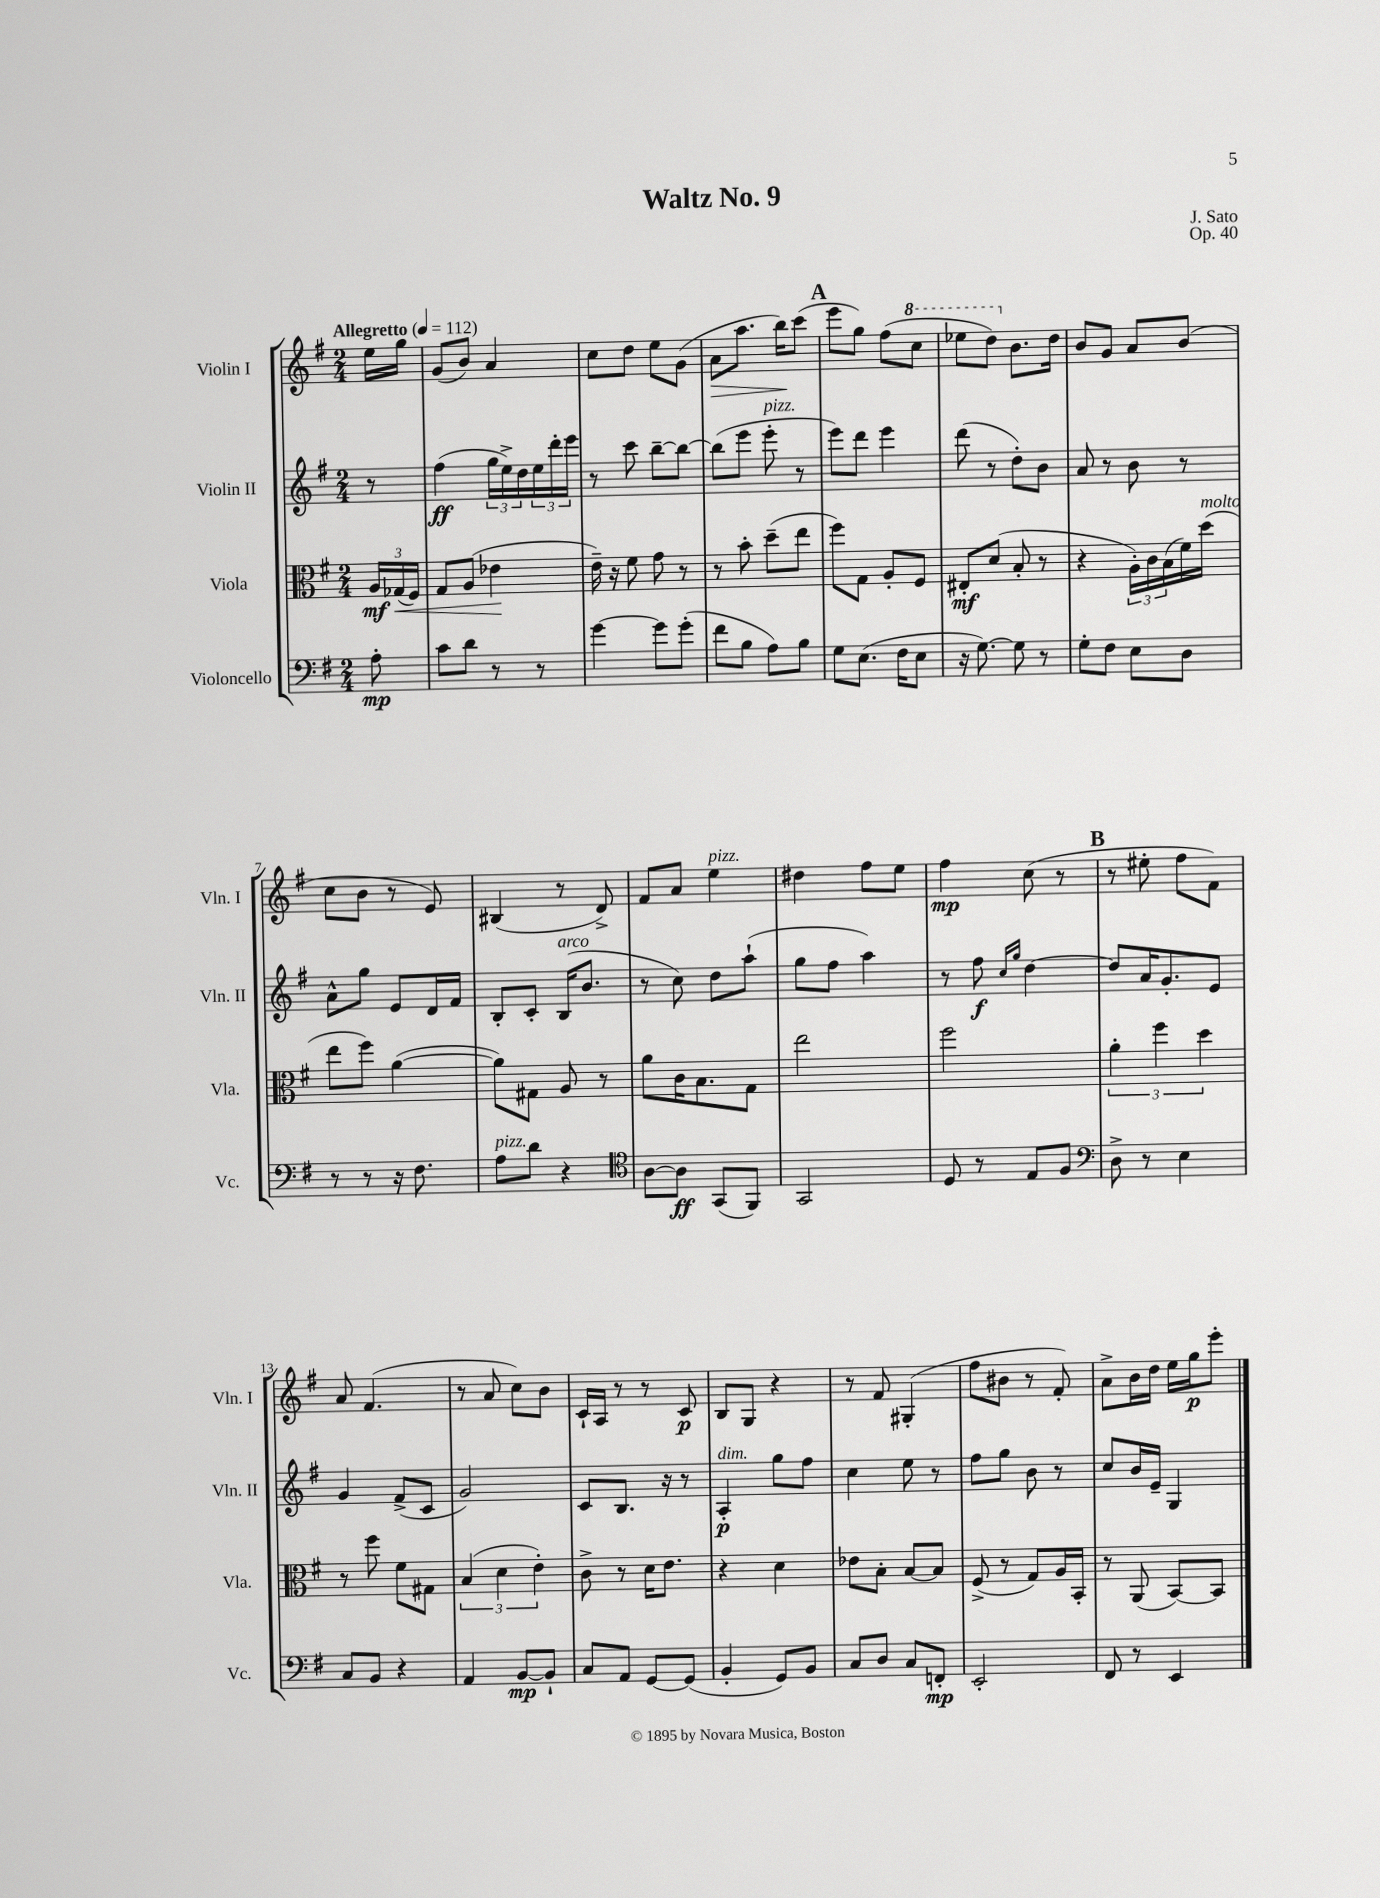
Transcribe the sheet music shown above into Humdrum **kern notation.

**kern	**dynam	**kern	**dynam	**kern	**dynam	**kern	**dynam
*part4	*part4	*part3	*part3	*part2	*part2	*part1	*part1
*staff4	*staff4	*staff3	*staff3	*staff2	*staff2	*staff1	*staff1
*I"Violoncello	*	*I"Viola	*	*I"Violin II	*	*I"Violin I	*
*I'Vc.	*	*I'Vla.	*	*I'Vln. II	*	*I'Vln. I	*
*clefF4	*	*clefC3	*	*clefG2	*	*clefG2	*
*k[f#]	*	*k[f#]	*	*k[f#]	*	*k[f#]	*
*M2/4	*	*M2/4	*	*M2/4	*	*M2/4	*
*MM112	*	*MM112	*	*MM112	*	*MM112	*
=	=	=	=	=	=	=	=
!	!	!	!	!	!	!LO:TX:a:B:t=Allegretto	!
!	!	!	!LO:HP:b	!	!	!	!
8A'\	mp	24A/LL	< mf	8r	.	16ee\LL	.
.	.	(24G-X/	.	.	.	.	.
.	.	.	.	.	.	16gg\JJ	.
.	.	24F#/JJ)	.	.	.	.	.
=1	=1	=1	=1	=1	=1	=1	=1
8c\L	.	8G/L	.	(4ff#\	ff	(8g/L	.
8d\J	.	(8A/J	.	.	.	8b/J)	.
8r	.	4e-X\	.	24gg\LL	.	4a/	.
.	.	.	.	24ee^\)	.	.	.
.	.	.	.	24dd\	.	.	.
8r	.	.	.	24ee\	.	.	.
.	.	.	.	24ddd'\	.	.	.
.	.	.	.	24eee\JJ	.	.	.
.	.	.	[	.	.	.	.
=2	=2	=2	=2	=2	=2	=2	=2
[4g\	.	16e~\)	.	8r	.	8cc\L	.
.	.	16r	.	.	.	.	.
.	.	8f#\	.	8ccc\	.	8dd\J	.
8g\L]	.	8g\	.	[8bb~\L	.	8ee\L	.
(8g'\J	.	8r	.	8bb\J_	.	(8g\J	.
=3	=3	=3	=3	=3	=3	=3	=3
!	!	!	!	!	!	!	!LO:HP:b
8f#\L	.	8r	.	(8bb\L]	.	8a\L	>
8B\J	.	8b'\	.	8eee\J	.	8.aa\J	.
!	!	!	!	!LO:TX:a:i:t=pizz.	!	!	!
8A\L)	.	(8dd~\L	.	8eee'\	.	.	.
.	.	.	.	.	.	16bb\KL)	.
8B\J	.	8ee\J	.	8r	.	(8ccc\J	]
!!LO:REH:place=s1:t=A
=4	=4	=4	=4	=4	=4	=4	=4
8G\L	.	8ff#\L)	.	8eee\L)	.	8eee\L	.
(8.E\J	.	8G\J	.	8ddd\J	.	8gg\J)	.
.	.	8A'/L	.	4eee\	.	(8ff#\L	.
16F#\KL	.	.	.	.	.	.	.
*	*	*	*	*	*	*8va	*
8E\J	.	8F#/J	.	.	.	8ccc\J	.
=5	=5	=5	=5	=5	=5	=5	=5
16r	.	8E#X'/L	mf	(8ddd\	.	8eee-X\L	.
[8.G\)	.	.	.	.	.	.	.
.	.	(8d/J	.	8r	.	8ddd\J)	.
*	*	*	*	*	*	*X8va	*
8G\]	.	8B'/	.	8dd'\L)	.	8.b\L	.
8r	.	8r	.	8b\J	.	.	.
.	.	.	.	.	.	16dd\Jk	.
=6	=6	=6	=6	=6	=6	=6	=6
8G'\L	.	4r	.	8a/	.	8b/L	.
8F#\J	.	.	.	8r	.	8g/J	.
8E\L	.	24A'\LL)	.	8b\	.	8a/L	.
.	.	24c\	.	.	.	.	.
.	.	(24B\	.	.	.	.	.
8D\J	.	16f#\)	.	8r	.	(8b/J	.
!	!	!LO:TX:a:i:t=molto	!	!	!	!	!
.	.	(16dd\JJ	.	.	.	.	.
!!LO:LB:g=z
=7	=7	=7	=7	=7	=7	=7	=7
8r	.	8ee\L	.	8a^^\L	.	8cc\L	.
8r	.	8ff#\J)	.	8gg\J	.	8b\J	.
16r	.	([4a\	.	8e/L	.	8r	.
8.F#\	.	.	.	.	.	.	.
.	.	.	.	16d/L	.	8e/)	.
.	.	.	.	16f#/JJ	.	.	.
=8	=8	=8	=8	=8	=8	=8	=8
!LO:TX:a:i:t=pizz.	!	!	!	!	!	!	!
8A\L	.	8a\L])	.	8B'/L	.	(4B#X/	.
8d\J	.	8G#X\J	.	8c'/J	.	.	.
!	!	!	!	!LO:TX:a:i:t=arco	!	!	!
4r	.	8A/	.	(16B/KL	.	8r	.
.	.	.	.	8.b/J	.	.	.
.	.	8r	.	.	.	8d^/)	.
=9	=9	=9	=9	=9	=9	=9	=9
*clefC4	*	*	*	*	*	*	*
[8A\L	.	8a\L	.	8r	.	8f#/L	.
8A\J]	ff	16c\K	.	8cc\)	.	8a/J	.
.	.	8.B\	.	.	.	.	.
!	!	!	!	!	!	!LO:TX:a:i:t=pizz.	!
(8GG/L	.	.	.	8dd\L	.	4ee\	.
8FF#/J)	.	8G\J	.	(8aa`\J	.	.	.
=10	=10	=10	=10	=10	=10	=10	=10
2GG/	.	2ee\	.	8gg\L	.	4dd#X\	.
.	.	.	.	8ff#\J	.	.	.
.	.	.	.	4aa\)	.	8ff#\L	.
.	.	.	.	.	.	8ee\J	.
=11	=11	=11	=11	=11	=11	=11	=11
8D/	.	2ff#\	.	8r	.	4ff#\	mp
8r	.	.	.	8ff#\	f	.	.
.	.	.	.	16qqcc/LL	.	.	.
.	.	.	.	16qqgg/JJ	.	.	.
8E/L	.	.	.	[4dd\	.	(8cc\	.
8F#/J	.	.	.	.	.	8r	.
!!LO:REH:place=s1:t=B
=12	=12	=12	=12	=12	=12	=12	=12
*clefF4	*	*	*	*	*	*	*
8D^\	.	6a'\	.	8dd/L]	.	8r	.
8r	.	.	.	16a/K	.	8ee#X'\	.
.	.	6ff#\	.	.	.	.	.
.	.	.	.	8.g'/	.	.	.
4E\	.	.	.	.	.	8ff#\L	.
.	.	6dd\	.	.	.	.	.
.	.	.	.	8e/J	.	8f#\J)	.
!!LO:LB:g=z
=13	=13	=13	=13	=13	=13	=13	=13
8C/L	.	8r	.	4g/	.	8a/	.
8BB/J	.	8ff#\	.	.	.	(4.f#/	.
4r	.	8f#\L	.	(8f#^/L	.	.	.
.	.	8G#X\J	.	8c/J	.	.	.
=14	=14	=14	=14	=14	=14	=14	=14
4AA/	.	(6B/	.	2g/)	.	8r	.
.	.	.	.	.	.	8a/	.
.	.	6d\	.	.	.	.	.
[8BB/L	mp	.	.	.	.	8cc\L)	.
.	.	6e'\)	.	.	.	.	.
8BB`/J]	.	.	.	.	.	8b\J	.
=15	=15	=15	=15	=15	=15	=15	=15
8C/L	.	8c^\	.	8c/L	.	16c`/LL	.
.	.	.	.	.	.	16A/JJ	.
8AA/J	.	8r	.	8.B/J	.	8r	.
[8GG/L	.	16d\KL	.	.	.	8r	.
.	.	8.e\J	.	16r	.	.	.
(8GG/J]	.	.	.	8r	.	8c/	p
=16	=16	=16	=16	=16	=16	=16	=16
!	!	!	!	!LO:TX:a:i:t=dim.	!	!	!
4BB'/	.	4r	.	4A'/	p	8B/L	.
.	.	.	.	.	.	8G/J	.
8GG/L)	.	4d\	.	8gg\L	.	4r	.
8BB/J	.	.	.	8ff#\J	.	.	.
=17	=17	=17	=17	=17	=17	=17	=17
8C/L	.	8e-X\L	.	4cc\	.	8r	.
8D/J	.	8B'\J	.	.	.	8f#/	.
8C/L	.	[8B/L	.	8ee\	.	(4G#X'/	.
8FFn'/J	mp	8B/J]	.	8r	.	.	.
=18	=18	=18	=18	=18	=18	=18	=18
2EE'/	.	(8F#^/	.	8ff#\L	.	8ff#\L	.
.	.	8r	.	8gg\J	.	8b#X\J	.
.	.	8G/L)	.	8b\	.	8r	.
.	.	16A/L	.	8r	.	8f#'/)	.
.	.	16BB'/JJ	.	.	.	.	.
=19	=19	=19	=19	=19	=19	=19	=19
8FF#/	.	8r	.	8cc/L	.	8a^\L	.
8r	.	(8AA/	.	16b/L	.	16b\L	.
.	.	.	.	16e~/JJ	.	16dd\JJ	.
4EE/	.	[8BB/L)	.	4G/	.	16ee\LL	.
.	.	.	.	.	.	16gg\J	p
.	.	8BB/J]	.	.	.	8eee'\J	.
==	==	==	==	==	==	==	==
*-	*-	*-	*-	*-	*-	*-	*-
